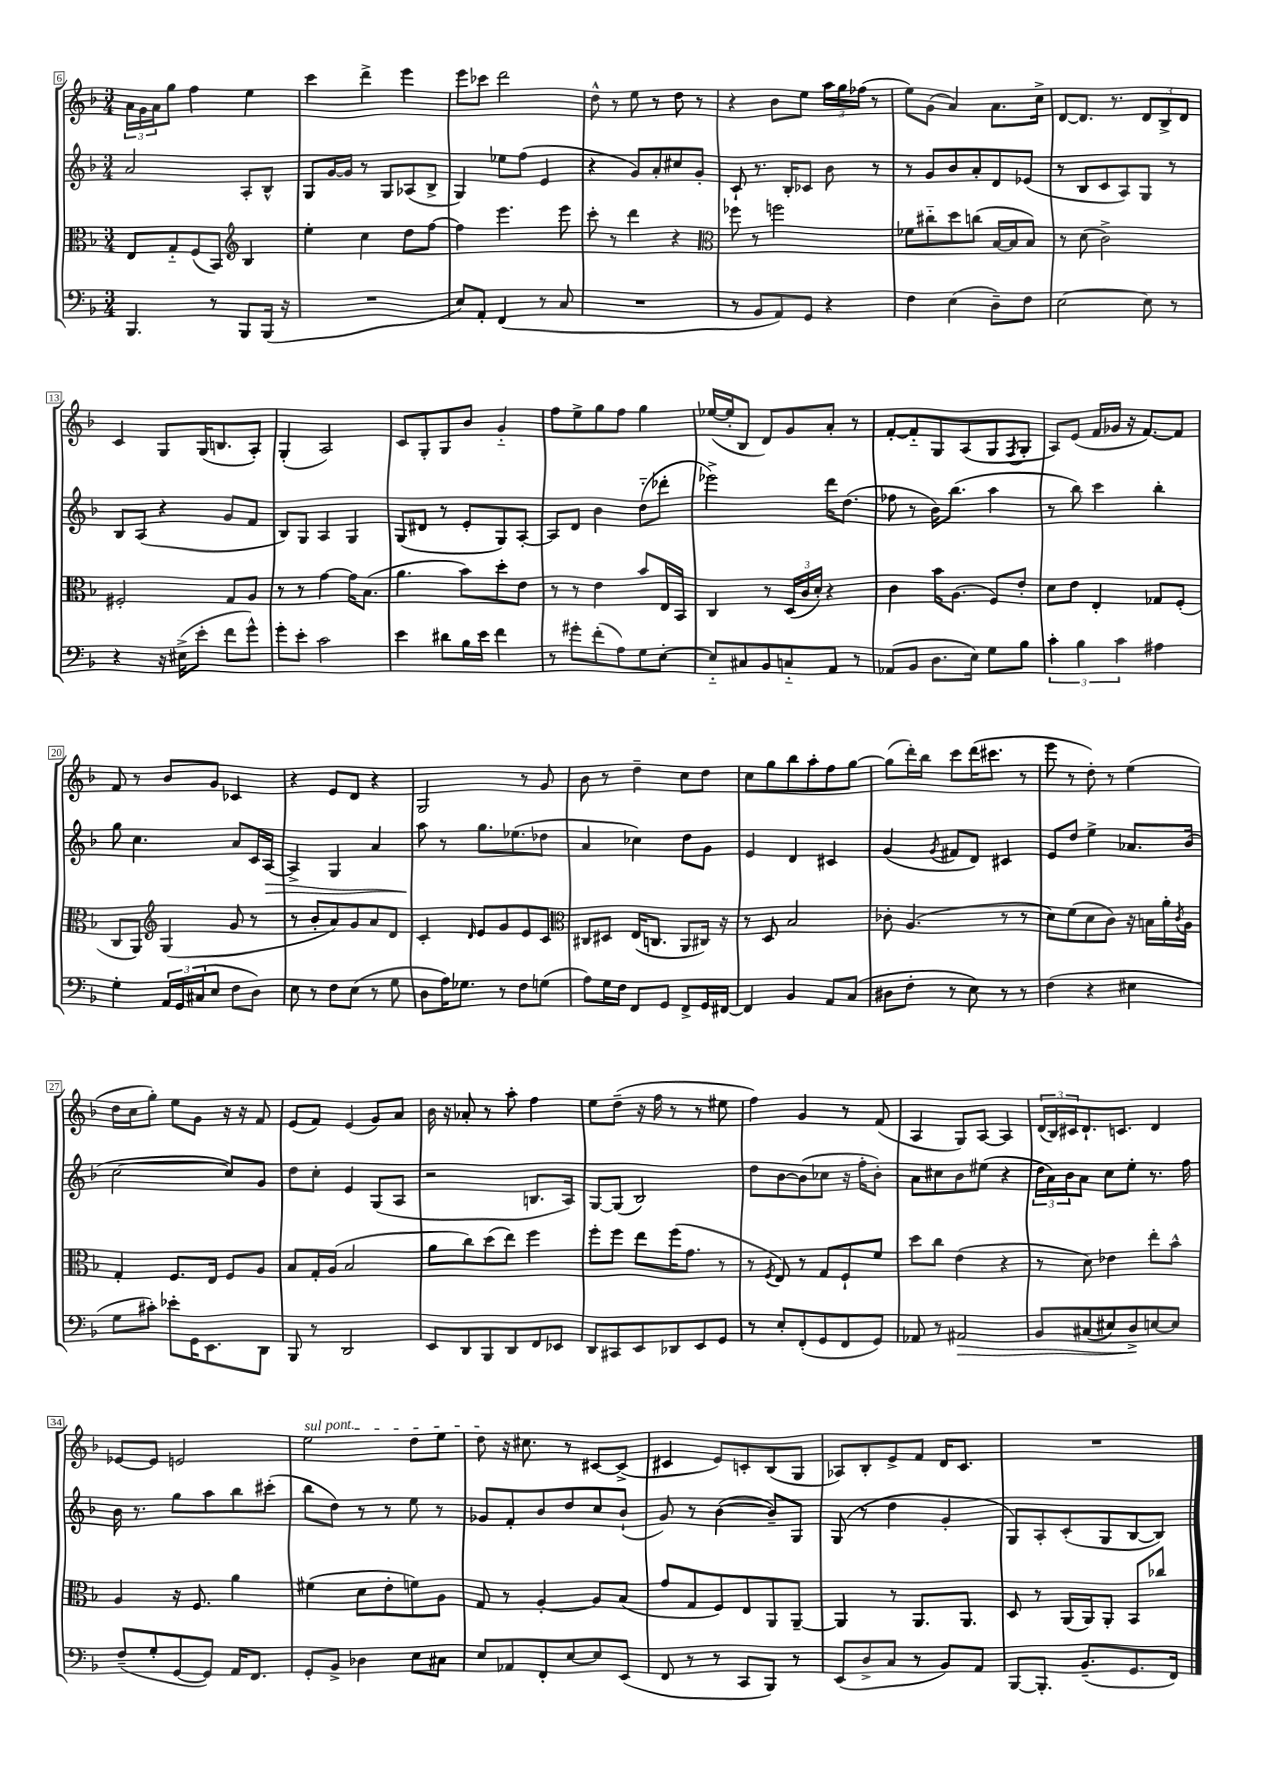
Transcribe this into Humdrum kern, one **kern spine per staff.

**kern	**kern	**kern	**kern
*staff4	*staff3	*staff2	*staff1
*clefF4	*clefC3	*clefG2	*clefG2
*k[b-]	*k[b-]	*k[b-]	*k[b-]
*M3/4	*M3/4	*M3/4	*M3/4
4.BBB-	8E	2a	24a
.	.	.	24g
.	.	.	24a
.	8G'~	.	8gg
.	(8F	.	4ff
8r	8BB-)	.	.
*	*clefG2	*	*
8BBB-	4B-	8A'	4ee
(16BBB-	.	8B-^^	.
16r	.	.	.
=	=	=	=
2.r	4ee'	8G	4ccc
.	.	[16g	.
.	.	16g]	.
.	4cc	8r	4ddd^
.	.	8G	.
.	8dd	(8A-	4eee
.	[8ff	8B-^	.
=	=	=	=
8E)	4ff]	4G)	8eee
8AA'	.	.	8ccc-
(4FF	4.eee	8ee-	2ddd
.	.	(8ff	.
8r	.	4e	.
8C	8eee	.	.
=	=	=	=
2.r	8ccc'	4r	8dd^^
.	8r	.	8r
.	4ddd	8g)	8ee
.	.	8a'	8r
.	4r	8cc#	8dd
.	.	8g'	8r
=	=	=	=
*	*clefC3	*	*
8r	8ff-	8c`	4r
8BB-	8r	8.r	.
8AA)	2ff	.	8b-
.	.	16B-'	.
8GG	.	8c-	8ee
4r	.	8b-	24aa
.	.	.	24gg
.	.	.	(24ff-
.	.	8r	8r
=	=	=	=
4F	8f-	8r	8ee)
.	8cc#'~	8g	(8g
(4E	8dd	8b-	4a)
.	(8cc	8a'	.
8D~)	[16B-	8d	8.a
.	16B-]	.	.
8F	8B-)	(8e-	.
.	.	.	16cc^
=	=	=	=
[2E	8r	8r	[8d
.	(8d	8B-	8.d]
.	2c^)	8c	.
.	.	.	8.r
.	.	8A)	.
8E]	.	8G	12d
.	.	.	12B-^
8r	.	8r	.
.	.	.	12d
=	=	=	=
4r	2F#'	8B-	4c
.	.	(8A	.
16r	.	4r	8G
(16E#^	.	.	.
8e'	.	.	(16G
.	.	.	8.B
8f	8G	8g	.
8g^^)	8A	8f	8A')
=	=	=	=
8g'	8r	8B-)	(4G'
8e'	8r	8G	.
2c	[4g	4A	2A)
.	16g]	4G	.
.	(8.B-	.	.
=	=	=	=
4e	4.a	(8G	8c
.	.	8d#	8G'
8d#	.	8r	8G
16B-	8b-)	8e'	8b-
16e	.	.	.
4f	8dd'	8G)	4g'~
.	8e	[8A'	.
=	=	=	=
8r	8r	8A]	8ff
8g#'	8r	8d	8ee^
(8f'	4e	4b-	8gg
8A)	.	.	8ff
8G	8b-	(8dd'~	4gg
[8E'	16E	8ddd-'	.
.	16BB-	.	.
=	=	=	=
8E'~]	4C	2eee-^)	([16ee-
.	.	.	16ee-']
8C#	.	.	8B-
8BB-	8r	.	8d)
8C'~	(24D	.	8g
.	24c	.	.
.	24d')	.	.
8AA	4r	16ddd	8a'
.	.	(8.dd	.
8r	.	.	8r
=	=	=	=
(8AA-	4c	8ff-	[8f'
8BB-	.	8r	8f'~]
8.D	16b-	16b-)	8G
.	(8.A	(8.bb-	.
.	.	.	(8A
16E)	.	.	.
8G	8F)	4aa	8G
.	.	.	8qF
8B-	8e'	.	8G'
=	=	=	=
6c'	8d	8r	8A)
.	8e	8bb-)	(8e
6B-	.	.	.
.	4E'	4ccc	16f
.	.	.	16g-
6c	.	.	.
.	.	.	16r
.	.	.	[8.f)
4A#	8G-	4bb-'	.
.	(8F'	.	8f]
=	=	=	=
4G'	8C	8gg	8f
.	8AA)	4.cc	8r
*	*clefG2	*	*
24AA	(4G	.	8b-
24GG	.	.	.
(24C#	.	.	.
8E	.	.	8g
8F	8g	8a	4c-
8D)	8r	16c	.
.	.	[16A	.
=	=	=	=
8E	8r	4A^]	4r
8r	8b-'	.	.
8F	8a)	4G	8e
(8E	8g	.	8d
8r	8a	4a	4r
8G	8d	.	.
=	=	=	=
8D	4c'	8aa	2G
16A)	.	8r	.
8.G-	.	.	.
.	16qqd	.	.
.	8e	8.gg	.
8r	8g	.	.
.	.	(8.ee-	.
8F	8e	.	8r
(8G	8c	8dd-	8g
=	=	=	=
*	*clefC3	*	*
8A)	8C#	4a	8b-
16G	8D#	.	8r
16F	.	.	.
8FF	(16E	4cc-)	4dd~
.	8.C	.	.
8GG	.	.	.
8FF^	8AA	8dd	8cc
16GG	16C#)	8g	8dd
[16FF#	16r	.	.
=	=	=	=
4FF#]	8r	4e	8cc
.	8D	.	8gg
4BB-	2B-	4d	8bb-
.	.	.	8aa'
8AA	.	4c#	8ff
(8C	.	.	[8gg
=	=	=	=
8D#	8c-'	(4g	(8gg]
8F'	(4.A	.	16ddd')
.	.	.	16bb-
.	.	8qg	.
8r	.	8f#	8ccc
8E)	.	8d)	(16ddd
.	.	.	8.ccc#
8r	8r	4c#	.
8r	8r	.	8r
=	=	=	=
(4F	8d)	8e	8eee
.	(8f	8dd	8r
4r	8d	4ee^	8dd')
.	8c)	.	8r
4E#	16r	8.a-	(4ee
.	16B	.	.
.	16a'	.	.
.	8qc	.	.
.	16A	(16b-	.
=	=	=	=
8G	4G'	[2cc	16dd
.	.	.	16cc
8c#')	.	.	8gg')
8e-'	8.F	.	8ee
16GG	.	.	8g
8.EE	16E	.	.
.	8F	8cc])	16r
.	.	.	16r
8DD	8A	8g	8f
=	=	=	=
8BBB-	8B-	8dd	(8e
8r	16G'	8cc'	8f)
.	(16A	.	.
2DD	2B-	4e	(4e
.	.	(8G	8g)
.	.	8A	8a
=	=	=	=
8EE	8a	2r	16b-
.	.	.	16r
8DD	8cc)	.	8a-'
8BBB-	(8dd	.	8r
8DD	8ee)	.	8aa'
8FF	4ff	8.B	4ff
8EE-	.	.	.
.	.	16A)	.
=	=	=	=
8DD	8ff'	[8G	8ee
8CC#	8ff	(8G]	(8dd~
8EE	8ee	2B-)	16r
.	.	.	16ff
8DD-	(16ff	.	8r
.	8.g	.	.
8EE	.	.	8r
8GG	8r	.	8ee#
=	=	=	=
8r	8r	8dd	4ff)
.	8qF	.	.
8E'	8E)	[8b-	.
(8FF'	8r	(8b-]	4g
8GG	8G	8cc-	.
8FF	8F`	16r	8r
.	.	16ff'	.
8GG)	8f	8b-')	(8f
=	=	=	=
8AA-	8dd	8a	4A
8r	8cc	8cc#	.
2AA#	(4e	8b-	8G)
.	.	(8ee#	[8A
.	4r	4r	4A]
=	=	=	=
8BB-	8r	24dd	(24d
.	.	24a)	24B-)
.	.	24b-	24c#
(8C#	8d)	8a	8.d`
8E#)	4e-	8cc	.
.	.	.	8.c
8D^	.	8ee'	.
[8E	8ee'	8.r	4d
8E]	8b-^^	.	.
.	.	16ff	.
=	=	=	=
(8F~	4A	16b-	[8e-
.	.	8.r	.
8G'	.	.	8e-]
[8GG	16r	8gg	2e
.	8.F	.	.
8GG])	.	8aa	.
16AA	4a	8bb-	.
8.FF	.	.	.
.	.	(8ccc#'	.
=	=	=	=
8GG'	(4f#	8bb-	2ee
8BB-^	.	8dd)	.
4D-	8d	8r	.
.	8e'	8r	.
8E	8f)	8ee	8dd
8C#	8A	8r	8ee
=	=	=	=
8E	8G	8g-	8dd
8AA-	8r	8f'	16r
.	.	.	8.cc#
8FF'	[4A'	8b-	.
[8E	.	8dd	8r
8E]	8A]	8cc	[8c#
(8EE	(8B-	(8b-`	(8c#^]
=	=	=	=
8FF	8g	8g)	4c#
8r	8G	8r	.
8r	8F)	([4b-	8e)
8CC	8E	.	8c'
8BBB-)	8AA	8b-~])	(8B-
8r	[8AA~	8G	8G
=	=	=	=
(8EE	4AA]	(8G	8A-)
8D^	.	8r	8B-'
8C	8r	4dd	8e^
8r	8.AA	.	8f
8BB-)	.	4g'	16d
.	8.AA	.	8.c
8AA	.	.	.
=	=	=	=
[8BBB-	8D	8G)	2.r
8.BBB-']	8r	8A'	.
.	(16AA	(8c'	.
(8.BB-~	16AA)	.	.
.	8AA'	8G	.
8.GG	8BB-	[8B-	.
.	8cc-	8B-])	.
16FF)	.	.	.
==	==	==	==
*-	*-	*-	*-
